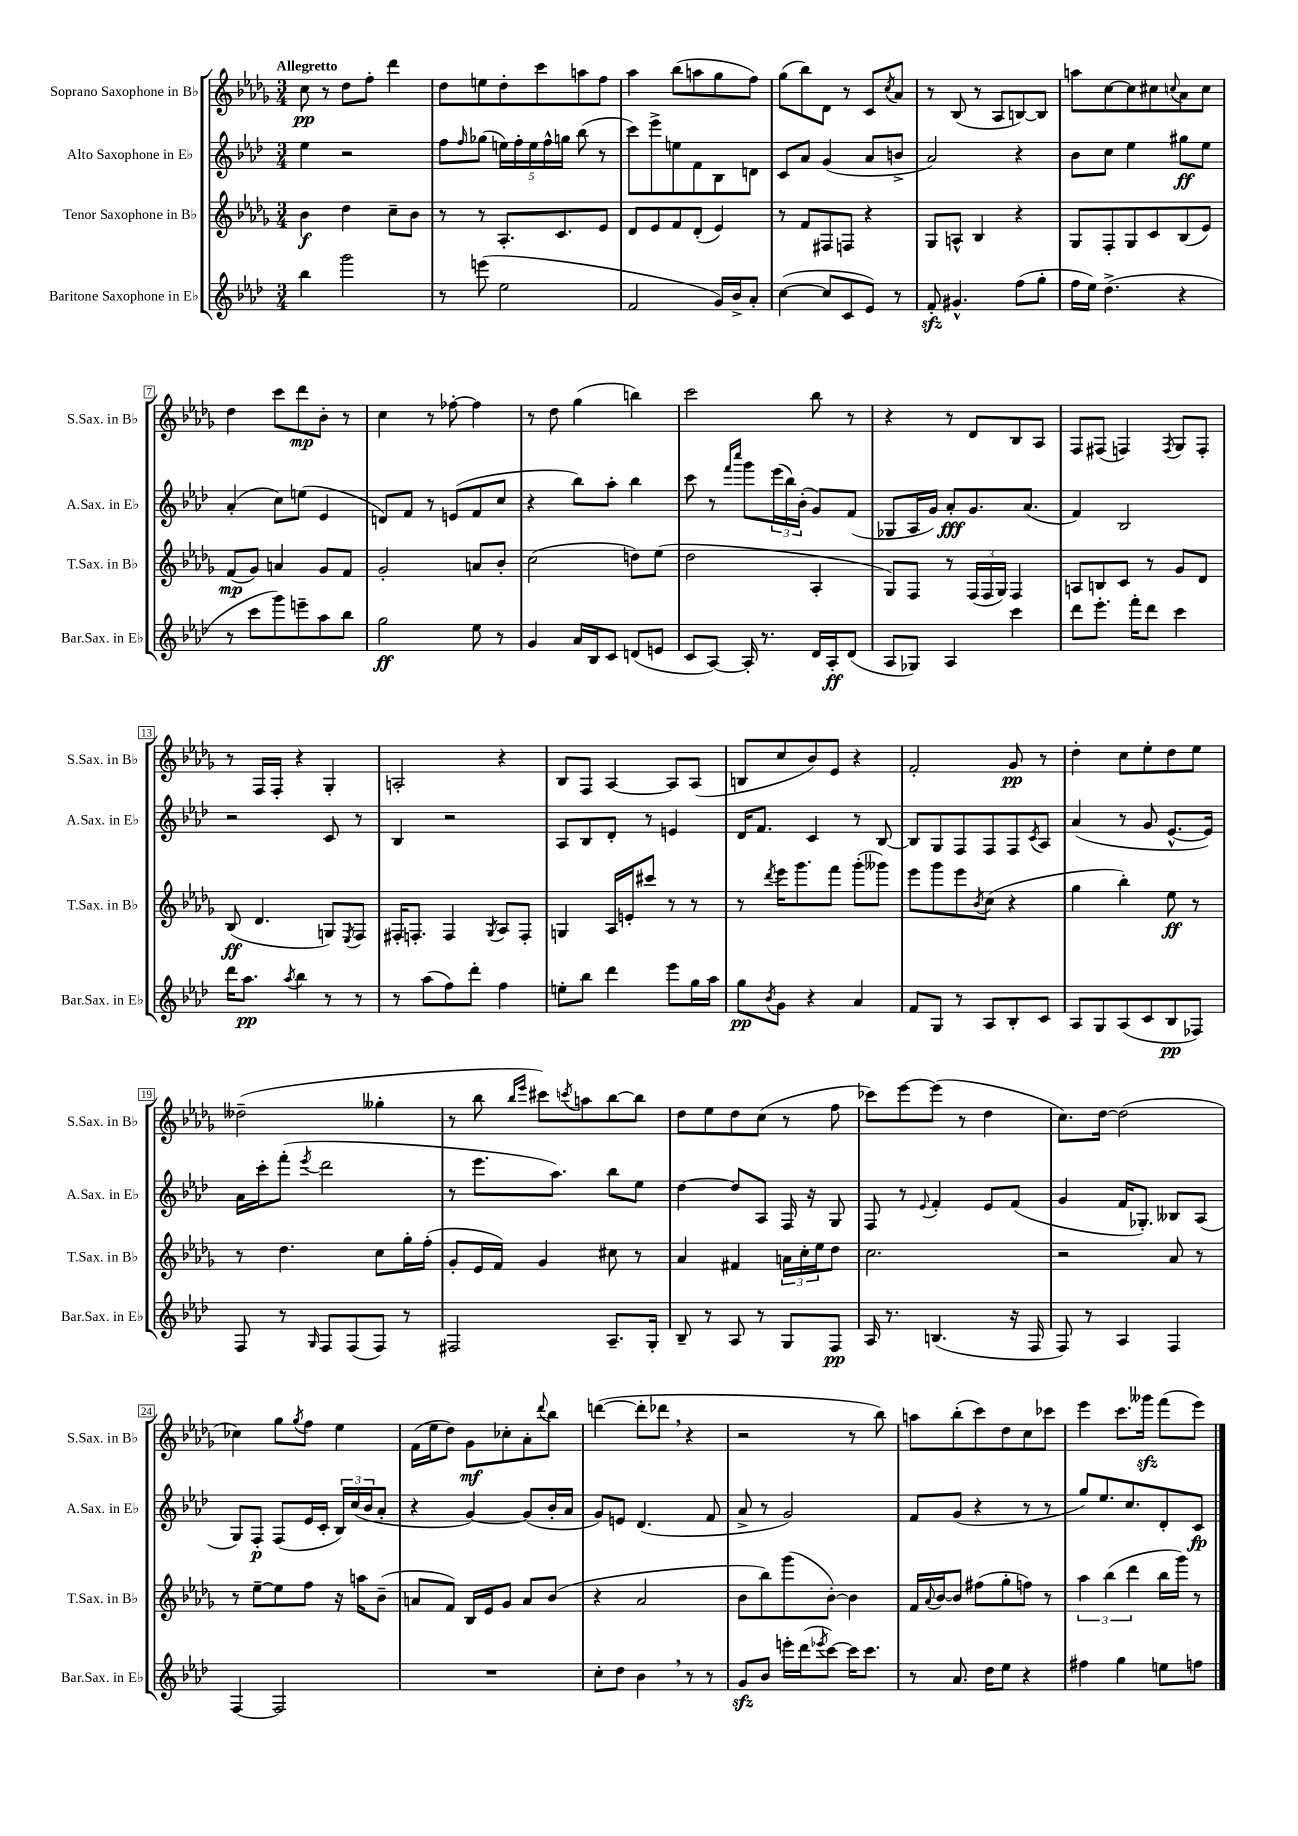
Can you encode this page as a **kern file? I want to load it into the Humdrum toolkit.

**kern	**dynam	**kern	**dynam	**kern	**dynam	**kern	**dynam
*part4	*part4	*part3	*part3	*part2	*part2	*part1	*part1
*staff4	*staff4	*staff3	*staff3	*staff2	*staff2	*staff1	*staff1
*I"Baritone Saxophone in E♭	*	*I"Tenor Saxophone in B♭	*	*I"Alto Saxophone in E♭	*	*I"Soprano Saxophone in B♭	*
*I'Bar.Sax. in E♭	*	*I'T.Sax. in B♭	*	*I'A.Sax. in E♭	*	*I'S.Sax. in B♭	*
*clefG2	*	*clefG2	*	*clefG2	*	*clefG2	*
*k[b-e-a-d-]	*	*k[b-e-a-d-g-]	*	*k[b-e-a-d-]	*	*k[b-e-a-d-g-]	*
*M3/4	*	*M3/4	*	*M3/4	*	*M3/4	*
=1	=1	=1	=1	=1	=1	=1	=1
!	!	!	!	!	!	!LO:TX:a:B:t=Allegretto	!
4bb-\	.	4b-\	f	4ee-\	.	8cc\	pp
.	.	.	.	.	.	8r	.
2ggg\	.	4dd-\	.	2r	.	8dd-\L	.
.	.	.	.	.	.	8ff'\J	.
.	.	8cc~\L	.	.	.	4ddd-\	.
.	.	8b-\J	.	.	.	.	.
=2	=2	=2	=2	=2	=2	=2	=2
8r	.	8r	.	8ff\L	.	8dd-\L	.
.	.	.	.	16qqff/	.	.	.
(8eeen\	.	8r	.	(8gg-X\J	.	8een\	.
2ee-\	.	8.A-'/L	.	20een\LL)	.	8dd-'\	.
.	.	.	.	20ff'\	.	.	.
.	.	.	.	20ee\	.	.	.
.	.	.	.	.	.	8ccc\	.
.	.	.	.	20ff^^\	.	.	.
.	.	8.c/	.	.	.	.	.
.	.	.	.	20ggn\JJ	.	.	.
.	.	.	.	(8bb-\	.	8aan\	.
.	.	8e-/J	.	8r	.	8ff\J	.
=3	=3	=3	=3	=3	=3	=3	=3
2f/	.	8d-/L	.	8ccc\L)	.	4aa-\	.
.	.	8e-/	.	8eee-^\	.	.	.
.	.	8f/	.	8een\	.	(8bb-\L	.
.	.	(8d-'/J	.	8f\	.	8aan\	.
16g/LL)	.	4e-/)	.	8B-\	.	8gg-\	.
16b-^/J	.	.	.	.	.	.	.
8a-'/J	.	.	.	8dn\J	.	8ff\J)	.
=4	=4	=4	=4	=4	=4	=4	=4
([4cc\	.	8r	.	8c/L	.	(8gg-\L	.
.	.	8f/L	.	8a-/J	.	8bb-\)	.
8cc/L]	.	8F#X/	.	(4g/	.	8d-\J	.
8c/	.	8Fn/J	.	.	.	8r	.
8e-/J)	.	4r	.	8a-/L	.	8c/L	.
.	.	.	.	.	.	8qcc/	.
8r	.	.	.	8bn^/J	.	8a-/J	.
=5	=5	=5	=5	=5	=5	=5	=5
8fzz'/	.	8G-/L	.	2a-/)	.	8r	.
4.g#X^^/	.	8An^^/J	.	.	.	(8B-/	.
.	.	4B-/	.	.	.	8r	.
.	.	.	.	.	.	8A-/L	.
(8ff\L	.	4r	.	4r	.	[8Bn/)	.
8gg'\J	.	.	.	.	.	8B/J]	.
=6	=6	=6	=6	=6	=6	=6	=6
16ff\LL	.	8G-/L	.	8b-\L	.	8aan\L	.
16ee-\JJ)	.	.	.	.	.	.	.
(4.dd-^\	.	8F'/	.	8cc\J	.	[8cc\	.
.	.	8G-/	.	4ee-\	.	8cc\]	.
.	.	8c/	.	.	.	8cc#X\	.
.	.	.	.	.	.	8qqccn/	.
4r	.	(8B-/	.	8gg#X\L	ff	8a-\	.
.	.	8e-/J)	.	8ee-\J	.	8cc\J	.
!!LO:LB:g=z
=7	=7	=7	=7	=7	=7	=7	=7
8r	.	(8f/L	mp	(4a-'/	.	4dd-\	.
8ccc\L	.	8g-/J)	.	.	.	.	.
8ggg\)	.	4an/	.	8cc\L)	.	8ccc\L	.
8eeen~\	.	.	.	(8een\J	.	8ddd-\	mp
8aa-\	.	8g-/L	.	4e-/	.	8b-'\J	.
8bb-\J	.	8f/J	.	.	.	8r	.
=8	=8	=8	=8	=8	=8	=8	=8
2gg\	ff	2g-'/	.	8dn/L)	.	4cc\	.
.	.	.	.	8f/J	.	.	.
.	.	.	.	8r	.	8r	.
.	.	.	.	(8en/L	.	[8ff-X'\	.
8ee-\	.	8an/L	.	8f/	.	4ff-\]	.
8r	.	8b-'/J	.	8cc/J	.	.	.
=9	=9	=9	=9	=9	=9	=9	=9
4g/	.	(2cc\	.	4r	.	8r	.
.	.	.	.	.	.	8dd-\	.
16a-/LL	.	.	.	8bb-\L)	.	(4gg-\	.
16B-/J	.	.	.	.	.	.	.
8c/J	.	.	.	8aa-'\J	.	.	.
(8dn/L	.	8ddn\L)	.	4bb-\	.	4bbn\)	.
8en/J	.	(8ee-\J	.	.	.	.	.
=10	=10	=10	=10	=10	=10	=10	=10
8c/L	.	2dd-\	.	8ccc\	.	2ccc\	.
[8A-/J)	.	.	.	8r	.	.	.
.	.	.	.	16qqfff/LL	.	.	.
.	.	.	.	16qqcccc/JJ	.	.	.
16A-'/]	.	.	.	8ggg\L	.	.	.
8.r	.	.	.	.	.	.	.
.	.	.	.	(24eee-\L	.	.	.
.	.	.	.	24bb-\)	.	.	.
.	.	.	.	(24b-'\JJ	.	.	.
16d-/LL	.	4A-'/	.	8g/L)	.	8bb-\	.
16A-'/J	ff	.	.	.	.	.	.
(8d-/J	.	.	.	(8f/J	.	8r	.
=11	=11	=11	=11	=11	=11	=11	=11
8A-/L	.	8G-/L)	.	8G-X/L	.	4r	.
8G-X/J)	.	8F/J	.	16A-/L	.	.	.
.	.	.	.	16g/JJ)	.	.	.
4A-/	.	8r	.	8a-'/L	fff	8r	.
.	.	(24F/LL	.	8.g/	.	8d-/L	.
.	.	24F/	.	.	.	.	.
.	.	24G-/JJ)	.	.	.	.	.
4ccc\	.	4F/	.	.	.	8B-/	.
.	.	.	.	(8.a-/J	.	.	.
.	.	.	.	.	.	8A-/J	.
=12	=12	=12	=12	=12	=12	=12	=12
8ddd-\L	.	8An/L	.	4f/)	.	8F/L	.
8.eee-'\J	.	8Bn/	.	.	.	(8F#X/J	.
.	.	8c/J	.	2B-/	.	4Fn/)	.
16fff'\KL	.	.	.	.	.	.	.
8ddd-\J	.	8r	.	.	.	.	.
.	.	.	.	.	.	8qF/	.
4ccc\	.	8g-/L	.	.	.	8G-/L	.
.	.	8d-/J	.	.	.	8F'/J	.
!!LO:LB:g=z
=13	=13	=13	=13	=13	=13	=13	=13
16ddd-\KL	.	(8B-/	ff	2r	.	8r	.
8.aa-\J	pp	.	.	.	.	.	.
.	.	4.d-/	.	.	.	16F/LL	.
.	.	.	.	.	.	16F'/JJ	.
8qaa-/	.	.	.	.	.	.	.
4bb-\	.	.	.	.	.	4r	.
8r	.	8Gn/L)	.	8c/	.	4G-'/	.
.	.	8qE-/	.	.	.	.	.
8r	.	8F/J	.	8r	.	.	.
=14	=14	=14	=14	=14	=14	=14	=14
8r	.	16F#X'/KL	.	4B-/	.	2An'/	.
.	.	8.Fn'/J	.	.	.	.	.
(8aa-\L	.	.	.	.	.	.	.
8ff\)	.	4F/	.	2r	.	.	.
8ddd-'\J	.	.	.	.	.	.	.
.	.	8qG-/	.	.	.	.	.
4ff\	.	8A-/L	.	.	.	4r	.
.	.	8F'/J	.	.	.	.	.
=15	=15	=15	=15	=15	=15	=15	=15
8een'\L	.	4Gn/	.	8A-/L	.	8B-/L	.
8bb-\J	.	.	.	8B-/	.	8F/J	.
4ddd-\	.	16A-/LL	.	8d-'/J	.	[4A-/	.
.	.	16en'/J	.	.	.	.	.
.	.	8ccc#X/J	.	8r	.	.	.
8eee-\L	.	8r	.	4en/	.	8A-/L]	.
16gg\L	.	8r	.	.	.	(8A-/J	.
16aa-\JJ	.	.	.	.	.	.	.
=16	=16	=16	=16	=16	=16	=16	=16
8gg\L	pp	8r	.	16d-/KL	.	8Bn/L	.
.	.	.	.	8.f/J	.	.	.
8qb-/	.	8qddd-/	.	.	.	.	.
8g\J	.	16eee-\KL	.	.	.	8cc/	.
.	.	8.ggg-\	.	.	.	.	.
4r	.	.	.	4c/	.	8b-/)	.
.	.	8fff\J	.	.	.	8e-/J	.
4a-/	.	(8ggg-'\L	.	8r	.	4r	.
.	.	8ggg--X\J)	.	[8B-/	.	.	.
=17	=17	=17	=17	=17	=17	=17	=17
8f/L	.	8eee-\L	.	8B-/L]	.	2f'/	.
8G/J	.	8ggg-\	.	8G/	.	.	.
8r	.	8eee-\	.	8F/	.	.	.
.	.	8qb-/	.	.	.	.	.
8A-/L	.	(8cc\J	.	8F/	.	.	.
8B-'/	.	4r	.	8F/	.	8g-/	pp
.	.	.	.	8qc/	.	.	.
8c/J	.	.	.	8A-/J	.	8r	.
=18	=18	=18	=18	=18	=18	=18	=18
8A-/L	.	4gg-\	.	(4a-/	.	4dd-'\	.
8G/	.	.	.	.	.	.	.
(8A-/	.	4bb-'\)	.	8r	.	8cc\L	.
8c/	.	.	.	8g/	.	8ee-'\	.
8B-/	pp	8ee-\	ff	[8.e-^^/L	.	8dd-\	.
8F-X/J)	.	8r	.	.	.	8ee-\J	.
.	.	.	.	16e-/Jk])	.	.	.
!!LO:LB:g=z
=19	=19	=19	=19	=19	=19	=19	=19
8F/	.	8r	.	16a-\LL	.	(2dd--X~\	.
.	.	.	.	16ccc'\J	.	.	.
8r	.	4.dd-\	.	(8fff'\J	.	.	.
16qqG/	.	.	.	8qeee-/	.	.	.
8F/L	.	.	.	2ddd-\	.	.	.
(8F/	.	.	.	.	.	.	.
8F/J)	.	8cc\L	.	.	.	4gg--X'\	.
8r	.	16gg-'\L	.	.	.	.	.
.	.	(16ff'\JJ	.	.	.	.	.
=20	=20	=20	=20	=20	=20	=20	=20
2F#X/	.	8g-'/L	.	8r	.	8r	.
.	.	16e-/L	.	8.eee-\L	.	8bb-\	.
.	.	16f/JJ)	.	.	.	.	.
.	.	.	.	.	.	16qqbb-/LL	.
.	.	.	.	.	.	16qqeee-/JJ	.
.	.	4g-/	.	.	.	8ccc#X\L)	.
.	.	.	.	8.aa-\J)	.	.	.
.	.	.	.	.	.	8qcccn/	.
.	.	.	.	.	.	8aan\	.
8.A-~/L	.	8cc#X\	.	8bb-\L	.	[8bb-\	.
.	.	8r	.	8ee-\J	.	8bb-\J]	.
16G'/Jk	.	.	.	.	.	.	.
=21	=21	=21	=21	=21	=21	=21	=21
8B-~/	.	4a-/	.	[4dd-\	.	8dd-\L	.
8r	.	.	.	.	.	8ee-\	.
8A-/	.	4f#X/	.	8dd-/L]	.	8dd-\	.
8r	.	.	.	8A-/J	.	(8cc\J	.
8G/L	.	24an\LL	.	16F/	.	8r	.
.	.	24cc'\	.	.	.	.	.
.	.	.	.	16r	.	.	.
.	.	24ee-\J	.	.	.	.	.
8F/J	pp	8dd-\J	.	8G/	.	8ff\	.
=22	=22	=22	=22	=22	=22	=22	=22
16A-/	.	2.cc\	.	8F/	.	8ccc-X\L)	.
8.r	.	.	.	.	.	.	.
.	.	.	.	8r	.	[8eee-\	.
.	.	.	.	8qqe-/	.	.	.
(4.Bn/	.	.	.	4f'/	.	(8eee-\J]	.
.	.	.	.	.	.	8r	.
.	.	.	.	8e-/L	.	4dd-\	.
16r	.	.	.	(8f/J	.	.	.
16F/	.	.	.	.	.	.	.
=23	=23	=23	=23	=23	=23	=23	=23
8F/)	.	2r	.	4g/	.	8.cc\L)	.
8r	.	.	.	.	.	.	.
.	.	.	.	.	.	[16dd-\Jk	.
4A-/	.	.	.	16f/KL	.	(2dd-\]	.
.	.	.	.	8.G-X'/J)	.	.	.
4F/	.	8a-/	.	8B--X/L	.	.	.
.	.	8r	.	(8A-/J	.	.	.
!!LO:LB:g=z
=24	=24	=24	=24	=24	=24	=24	=24
[4F/	.	8r	.	8G/L)	.	4cc-X\)	.
.	.	[8ee-~\L	.	8F'/J	p	.	.
2F/]	.	8ee-\]	.	(8F/L	.	8gg-\L	.
.	.	.	.	.	.	8qgg-/	.
.	.	8ff\J	.	16e-/L	.	8ff\J	.
.	.	.	.	16c'/JJ	.	.	.
.	.	16r	.	24B-/LL)	.	4ee-\	.
.	.	.	.	(24cc/	.	.	.
.	.	16aan\KL	.	.	.	.	.
.	.	.	.	24b-/J	.	.	.
.	.	(8b-~\J	.	8a-'/J	.	.	.
=25	=25	=25	=25	=25	=25	=25	=25
2.r	.	8an/L	.	4r	.	(16f\LL	.
.	.	.	.	.	.	16ee-\J	.
.	.	8f/J)	.	.	.	8dd-\J)	.
.	.	16B-/LL	.	[4g/)	.	8g-\L	mf
.	.	16e-/J	.	.	.	.	.
.	.	8g-/J	.	.	.	8cc-X'\	.
.	.	8a/L	.	(8g/L]	.	8a-'\	.
.	.	.	.	.	.	8qqddd-/	.
.	.	(8b-/J	.	16b-'/L	.	8bb-\J	.
.	.	.	.	16a-/JJ	.	.	.
=26	=26	=26	=26	=26	=26	=26	=26
8cc'\L	.	4r	.	8g/L)	.	([4dddn\	.
8dd-\J	.	.	.	8en/J	.	.	.
4b-,\	.	2a-/	.	(4.d-/	.	8ddd'\L]	.
.	.	.	.	.	.	8ddd-X,\J	.
8r	.	.	.	.	.	4r	.
8r	.	.	.	8f/	.	.	.
=27	=27	=27	=27	=27	=27	=27	=27
8gzz/L	.	8b-\L	.	8a-^/	.	2r	.
8b-/J	.	8bb-\)	.	8r	.	.	.
16eeen'\LL	.	(8ggg-\	.	2g/)	.	.	.
(16ddd-\J	.	.	.	.	.	.	.
8qeee-X/	.	.	.	.	.	.	.
[8ccc\J)	.	[8b-'\J)	.	.	.	.	.
16ccc\KL]	.	4b-\]	.	.	.	8r	.
8.ccc\J	.	.	.	.	.	.	.
.	.	.	.	.	.	8bb-\)	.
=28	=28	=28	=28	=28	=28	=28	=28
8r	.	16f/LL	.	8f/L	.	8aan\L	.
.	.	8qqa-/	.	.	.	.	.
.	.	[16b-/J	.	.	.	.	.
8.a-/	.	8b-/J]	.	(8g/J	.	(8bb-'\	.
.	.	(8ff#X\L	.	4r	.	8ccc\)	.
16dd-\KL	.	.	.	.	.	.	.
8ee-\J	.	8gg-'\	.	.	.	8dd-\	.
4r	.	8ffn\J)	.	8r	.	8cc\	.
.	.	8r	.	8r	.	8ccc-X\J	.
=29	=29	=29	=29	=29	=29	=29	=29
4ff#X\	.	6aa-\	.	8gg/L)	.	4eee-\	.
.	.	.	.	8.ee-/	.	.	.
.	.	(6bb-\	.	.	.	.	.
4gg\	.	.	.	.	.	8.ccc\L	.
.	.	.	.	8.cc/	.	.	.
.	.	6ddd-\	.	.	.	.	.
.	.	.	.	.	.	16ggg--Xzz\Jk	.
8een\L	.	16bb-\LL	.	8d-'/	.	(8fff\L	.
.	.	16ggg-\JJ)	.	.	.	.	.
8ffn\J	.	8r	.	8c/J	fp	8eee-\J)	.
==	==	==	==	==	==	==	==
*-	*-	*-	*-	*-	*-	*-	*-
